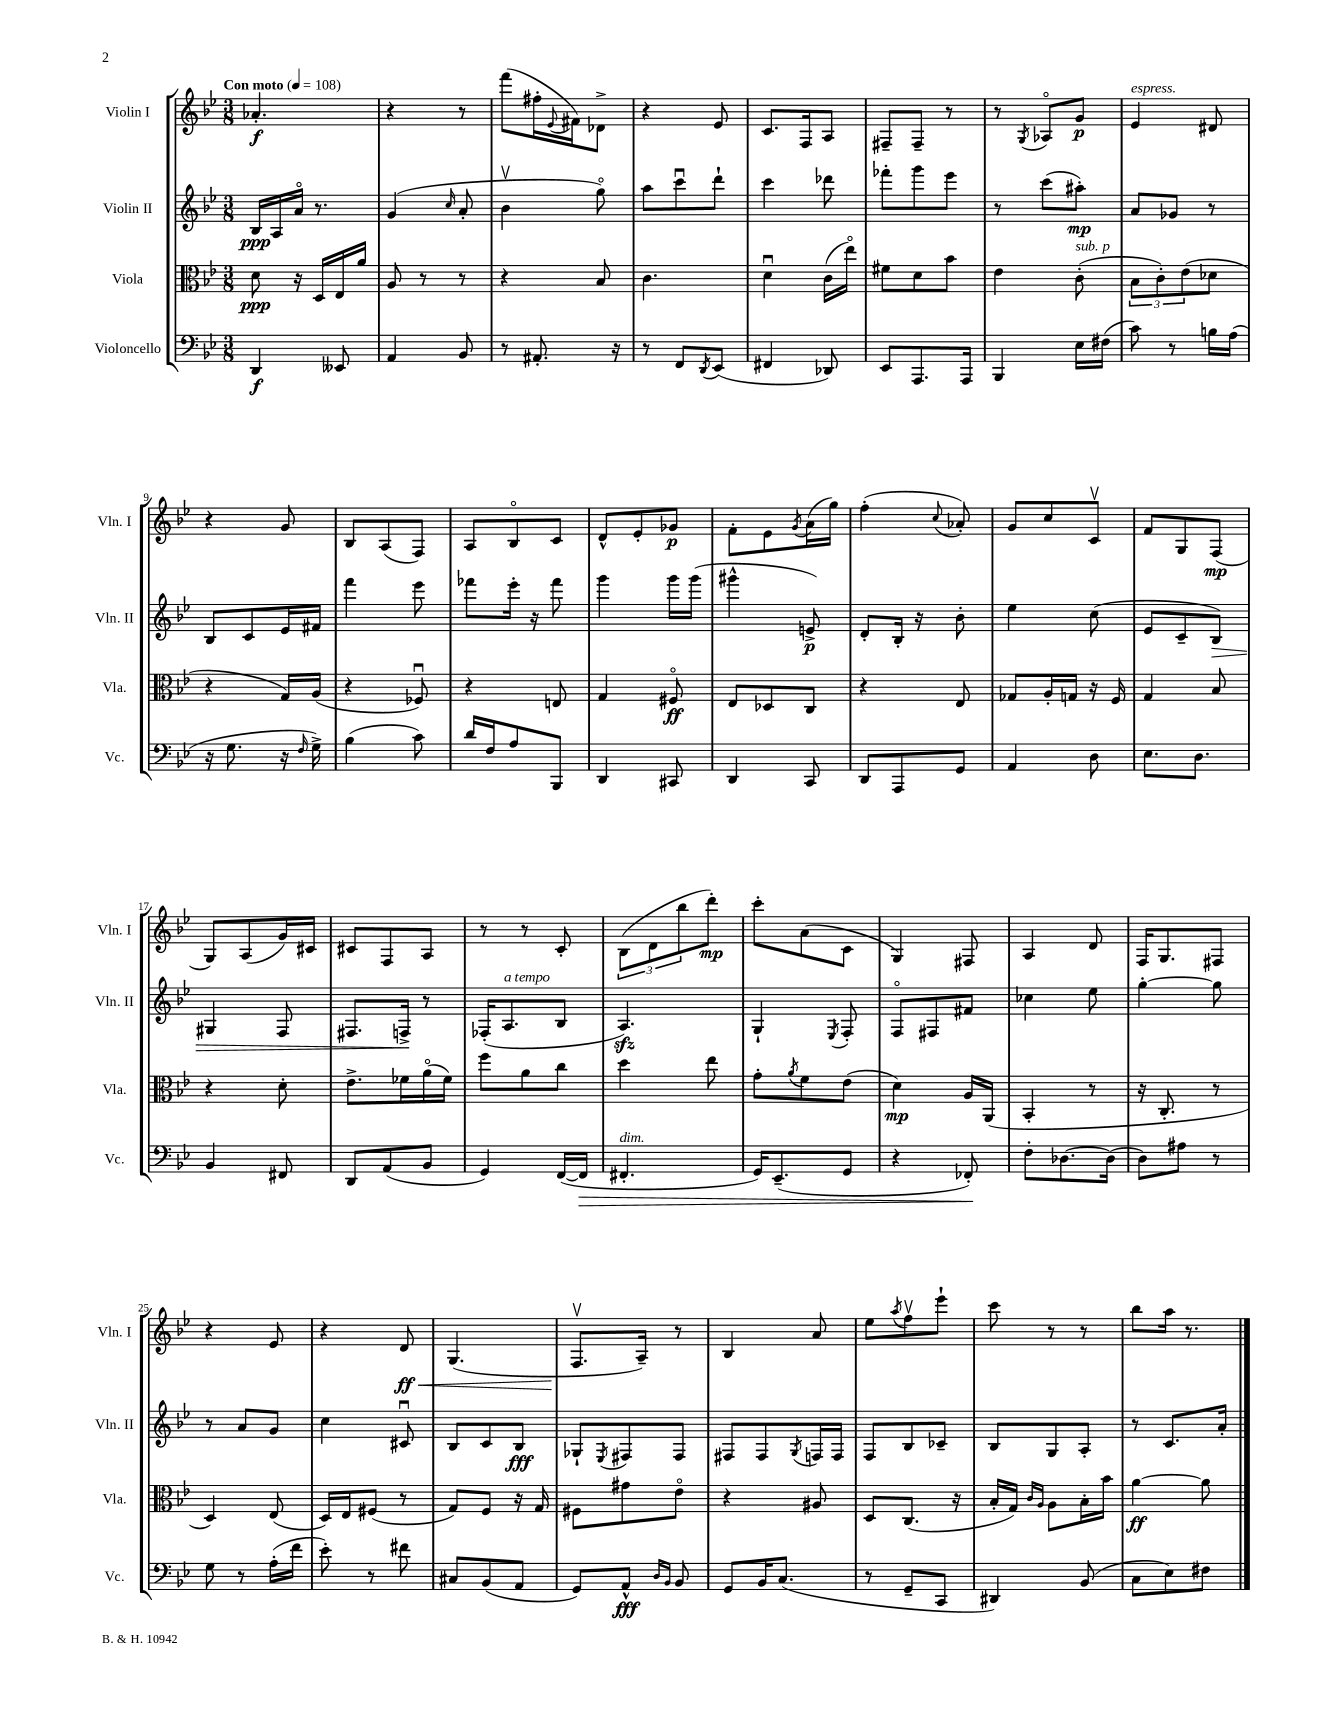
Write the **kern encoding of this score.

**kern	**dynam	**kern	**dynam	**kern	**dynam	**kern	**dynam
*part4	*part4	*part3	*part3	*part2	*part2	*part1	*part1
*staff4	*staff4	*staff3	*staff3	*staff2	*staff2	*staff1	*staff1
*I"Violoncello	*	*I"Viola	*	*I"Violin II	*	*I"Violin I	*
*I'Vc.	*	*I'Vla.	*	*I'Vln. II	*	*I'Vln. I	*
*clefF4	*	*clefC3	*	*clefG2	*	*clefG2	*
*k[b-e-]	*	*k[b-e-]	*	*k[b-e-]	*	*k[b-e-]	*
*M3/8	*	*M3/8	*	*M3/8	*	*M3/8	*
*MM108	*	*MM108	*	*MM108	*	*MM108	*
=1	=1	=1	=1	=1	=1	=1	=1
!	!	!	!	!	!	!LO:TX:a:B:t=Con moto	!
4DD/	f	8d\	ppp	16B-/LL	ppp	4.a-X'/	f
.	.	.	.	16A/	.	.	.
.	.	16r	.	16a/JJ	.	.	.
.	.	16D/LL	.	8.r	.	.	.
8EE--X/	.	16E-/	.	.	.	.	.
.	.	16a/JJ	.	.	.	.	.
=2	=2	=2	=2	=2	=2	=2	=2
4AA/	.	8A/	.	(4g/	.	4r	.
.	.	8r	.	.	.	.	.
.	.	.	.	16qqcc/	.	.	.
8BB-/	.	8r	.	8a'/	.	8r	.
=3	=3	=3	=3	=3	=3	=3	=3
8r	.	4r	.	4b-v\	.	(8fff\L	.
8.AA#X'/	.	.	.	.	.	16ff#X'\L	.
.	.	.	.	.	.	8qqe-/	.
.	.	.	.	.	.	16f#X\J)	.
.	.	8B-/	.	8gg\)	.	8d-X^\J	.
16r	.	.	.	.	.	.	.
=4	=4	=4	=4	=4	=4	=4	=4
8r	.	4.c\	.	8aa\L	.	4r	.
8FF/L	.	.	.	8cccu\	.	.	.
8qDD/	.	.	.	.	.	.	.
(8EE-/J	.	.	.	8ddd`\J	.	8e-/	.
=5	=5	=5	=5	=5	=5	=5	=5
4FF#X/	.	4du\	.	4ccc\	.	8.c/L	.
.	.	.	.	.	.	16F/k	.
8DD-X/)	.	(16c\LL	.	8ddd-X\	.	8A/J	.
.	.	16ee-\JJ)	.	.	.	.	.
=6	=6	=6	=6	=6	=6	=6	=6
8EE-/L	.	8f#X\L	.	8fff-X'\L	.	8F#X~/L	.
8.AAA/	.	8d\	.	8ggg\	.	8F#~/J	.
.	.	8b-\J	.	8eee-\J	.	8r	.
16AAA/Jk	.	.	.	.	.	.	.
=7	=7	=7	=7	=7	=7	=7	=7
4BBB-/	.	4e-\	.	8r	.	8r	.
.	.	.	.	.	.	8qG/	.
.	.	.	.	(8ccc\L	.	8A-X/L	.
!	!	!LO:TX:a:i:t=sub. p	!	!	!	!	!
16E-\LL	.	(8c'\	.	8aa#X'\J)	mp	8g/J	p
(16F#X\JJ	.	.	.	.	.	.	.
=8	=8	=8	=8	=8	=8	=8	=8
!	!	!	!	!	!	!LO:TX:a:i:t=espress.	!
8c\)	.	12B-\L	.	8a/L	.	4e-/	.
.	.	12c'\)	.	.	.	.	.
8r	.	.	.	8g-X/J	.	.	.
.	.	(12e-\	.	.	.	.	.
16Bn\LL	.	8d-X\J	.	8r	.	8d#X/	.
(16A\JJ	.	.	.	.	.	.	.
!!LO:LB:g=z
=9	=9	=9	=9	=9	=9	=9	=9
16r	.	4r	.	8B-/L	.	4r	.
8.G\	.	.	.	.	.	.	.
.	.	.	.	8c/	.	.	.
16r	.	16G/LL)	.	16e-/L	.	8g/	.
16qqF/	.	.	.	.	.	.	.
16G^\)	.	(16A/JJ	.	16f#X/JJ	.	.	.
=10	=10	=10	=10	=10	=10	=10	=10
(4B-\	.	4r	.	4fff\	.	8B-/L	.
.	.	.	.	.	.	(8A/	.
8c\)	.	8F-Xu/)	.	8eee-\	.	8F/J)	.
=11	=11	=11	=11	=11	=11	=11	=11
16d/LL	.	4r	.	8fff-X\L	.	8A/L	.
16F/J	.	.	.	.	.	.	.
8A/	.	.	.	16eee-'\Jk	.	8B-/	.
.	.	.	.	16r	.	.	.
8BBB-/J	.	8En/	.	8fff-\	.	8c/J	.
=12	=12	=12	=12	=12	=12	=12	=12
4DD/	.	4G/	.	4ggg\	.	8d^^/L	.
.	.	.	.	.	.	8e-'/	.
8CC#X/	.	8F#X/	ff	16ggg\LL	.	8g-X/J	p
.	.	.	.	(16ggg\JJ	.	.	.
=13	=13	=13	=13	=13	=13	=13	=13
4DD/	.	8E-/L	.	4ggg#X^^\	.	8f'\L	.
.	.	8D-X/	.	.	.	8e-\	.
.	.	.	.	.	.	8qg/	.
8CC/	.	8C/J	.	8en^/)	p	(16a\L	.
.	.	.	.	.	.	16gg\JJ)	.
=14	=14	=14	=14	=14	=14	=14	=14
8DD/L	.	4r	.	8d'/L	.	(4ff'\	.
8AAA/	.	.	.	16B-'/Jk	.	.	.
.	.	.	.	16r	.	.	.
.	.	.	.	.	.	8qqcc/	.
8GG/J	.	8E-/	.	8b-'\	.	8a-X'/)	.
=15	=15	=15	=15	=15	=15	=15	=15
4AA/	.	8G-X/L	.	4ee-\	.	8g/L	.
.	.	16A'/L	.	.	.	8cc/	.
.	.	16Gn/JJ	.	.	.	.	.
8D\	.	16r	.	(8cc\	.	8cv/J	.
.	.	16F/	.	.	.	.	.
=16	=16	=16	=16	=16	=16	=16	=16
8.E-\L	.	4G/	.	8e-/L	.	8f/L	.
.	.	.	.	8c~/	.	8G/	.
8.D\J	.	.	.	.	.	.	.
!	!	!	!	!	!LO:HP:b	!	!
.	.	8B-/	.	8B-/J)	>	(8F/J	mp
!!LO:LB:g=z
=17	=17	=17	=17	=17	=17	=17	=17
4BB-/	.	4r	.	4G#X/	.	8G/L)	.
.	.	.	.	.	.	(8A/	.
8FF#X/	.	8d'\	.	8F/	.	16g/L)	.
.	.	.	.	.	.	16c#X/JJ	.
=18	=18	=18	=18	=18	=18	=18	=18
8DD/L	.	8.e-^\L	.	8.F#X/L	.	8c#X/L	.
(8AA/	.	.	.	.	.	8F/	.
.	.	16f-X\L	.	16Fn^/Jk	.	.	.
8BB-/J	.	(16a\	.	8r	]	8A/J	.
.	.	16f-\JJ)	.	.	.	.	.
=19	=19	=19	=19	=19	=19	=19	=19
4GG/)	.	8ff\L	.	(16F-X'/KL	.	8r	.
!	!	!	!	!LO:TX:a:i:t=a tempo	!	!	!
.	.	.	.	8.A/	.	.	.
.	.	8a\	.	.	.	8r	.
([16FF/LL	.	8cc\J	.	8B-/J	.	8c'/	.
!	!LO:HP:b	!	!	!	!	!	!
16FF/JJ]	>	.	.	.	.	.	.
=20	=20	=20	=20	=20	=20	=20	=20
!LO:TX:a:i:t=dim.	!	!	!	!	!	!	!
4.FF#X'/	.	4dd\	.	4.Azz/)	.	(12B-\L	.
.	.	.	.	.	.	12d\	.
.	.	.	.	.	.	12bb-\	.
.	.	8ee-\	.	.	.	8ddd'\J)	mp
=21	=21	=21	=21	=21	=21	=21	=21
16GG/KL)	.	8g'\L	.	4G`/	.	8ccc'\L	.
(8.EE-~/	.	.	.	.	.	.	.
.	.	8qa/	.	.	.	.	.
.	.	8f\	.	.	.	(8a\	.
.	.	.	.	8qE-/	.	.	.
8GG/J	.	(8e-\J	.	8F'/	.	8c\J	.
=22	=22	=22	=22	=22	=22	=22	=22
4r	.	4d\)	mp	8F/L	.	4G/)	.
.	.	.	.	8F#X/	.	.	.
8FF-X'/)	.	16A/LL	.	8f#X/J	.	8F#X/	.
.	.	(16AA/JJ	.	.	.	.	.
.	]	.	.	.	.	.	.
=23	=23	=23	=23	=23	=23	=23	=23
8F'\L	.	4BB-'/	.	4cc-X\	.	4A/	.
[8.D-X\	.	.	.	.	.	.	.
.	.	8r	.	8ee-\	.	8d/	.
(16D-\Jk]	.	.	.	.	.	.	.
=24	=24	=24	=24	=24	=24	=24	=24
8D\L)	.	16r	.	[4gg'\	.	16F/KL	.
.	.	8.C'/	.	.	.	8.G/	.
8A#X\J	.	.	.	.	.	.	.
8r	.	8r	.	8gg\]	.	8F#X/J	.
!!LO:LB:g=z
=25	=25	=25	=25	=25	=25	=25	=25
8G\	.	4D/)	.	8r	.	4r	.
8r	.	.	.	8a/L	.	.	.
(16A'\LL	.	(8E-/	.	8g/J	.	8e-/	.
16f\JJ	.	.	.	.	.	.	.
=26	=26	=26	=26	=26	=26	=26	=26
8e-'\)	.	16D/LL)	.	4cc\	.	4r	.
.	.	16E-/J	.	.	.	.	.
8r	.	(8F#X/J	.	.	.	.	.
!	!	!	!	!	!	!	!LO:HP:b
8f#X\	.	8r	.	8c#Xu/	.	8d/	< ff
=27	=27	=27	=27	=27	=27	=27	=27
8C#X/L	.	8G/L)	.	8B-/L	.	(4.G/	.
(8BB-/	.	8F/J	.	8c/	.	.	.
8AA/J	.	16r	.	8B-/J	fff	.	.
.	.	16G/	.	.	.	.	.
=28	=28	=28	=28	=28	=28	=28	=28
8GG/L)	.	8F#X\L	.	8G-X`/L	.	8.Fv/L	.
.	.	.	.	8qE-/	.	.	.
8AA^^/J	fff	8g#X\	.	8F#X/	.	.	.
.	.	.	.	.	.	16A~/Jk)	[
16qqD/LL	.	.	.	.	.	.	.
16qqBB-/JJ	.	.	.	.	.	.	.
8BB-/	.	8e-\J	.	8F#/J	.	8r	.
=29	=29	=29	=29	=29	=29	=29	=29
8GG/L	.	4r	.	8F#X/L	.	4B-/	.
16BB-/K	.	.	.	8F#/	.	.	.
(8.C/J	.	.	.	.	.	.	.
.	.	.	.	8qG/	.	.	.
.	.	8A#X/	.	16Fn/L	.	8a/	.
.	.	.	.	16F/JJ	.	.	.
=30	=30	=30	=30	=30	=30	=30	=30
8r	.	8D/L	.	8F/L	.	8ee-\L	.
.	.	.	.	.	.	8qaa/	.
8GG~/L	.	(8.C/J	.	8B-/	.	8ffv\	.
8CC/J	.	.	.	8c-X~/J	.	8eee-`\J	.
.	.	16r	.	.	.	.	.
=31	=31	=31	=31	=31	=31	=31	=31
4DD#X/)	.	16B-'/LL	.	8B-/L	.	8ccc\	.
.	.	16G/JJ)	.	.	.	.	.
.	.	16qqc/LL	.	.	.	.	.
.	.	16qqA/JJ	.	.	.	.	.
.	.	8A\L	.	8G/	.	8r	.
(8BB-/	.	16B-'\L	.	8A'/J	.	8r	.
.	.	16b-\JJ	.	.	.	.	.
=32	=32	=32	=32	=32	=32	=32	=32
8C\L	.	[4a\	ff	8r	.	8bb-\L	.
8E-\)	.	.	.	8.c/L	.	16aa\Jk	.
.	.	.	.	.	.	8.r	.
8F#X\J	.	8a\]	.	.	.	.	.
.	.	.	.	16a'/Jk	.	.	.
==	==	==	==	==	==	==	==
*-	*-	*-	*-	*-	*-	*-	*-
